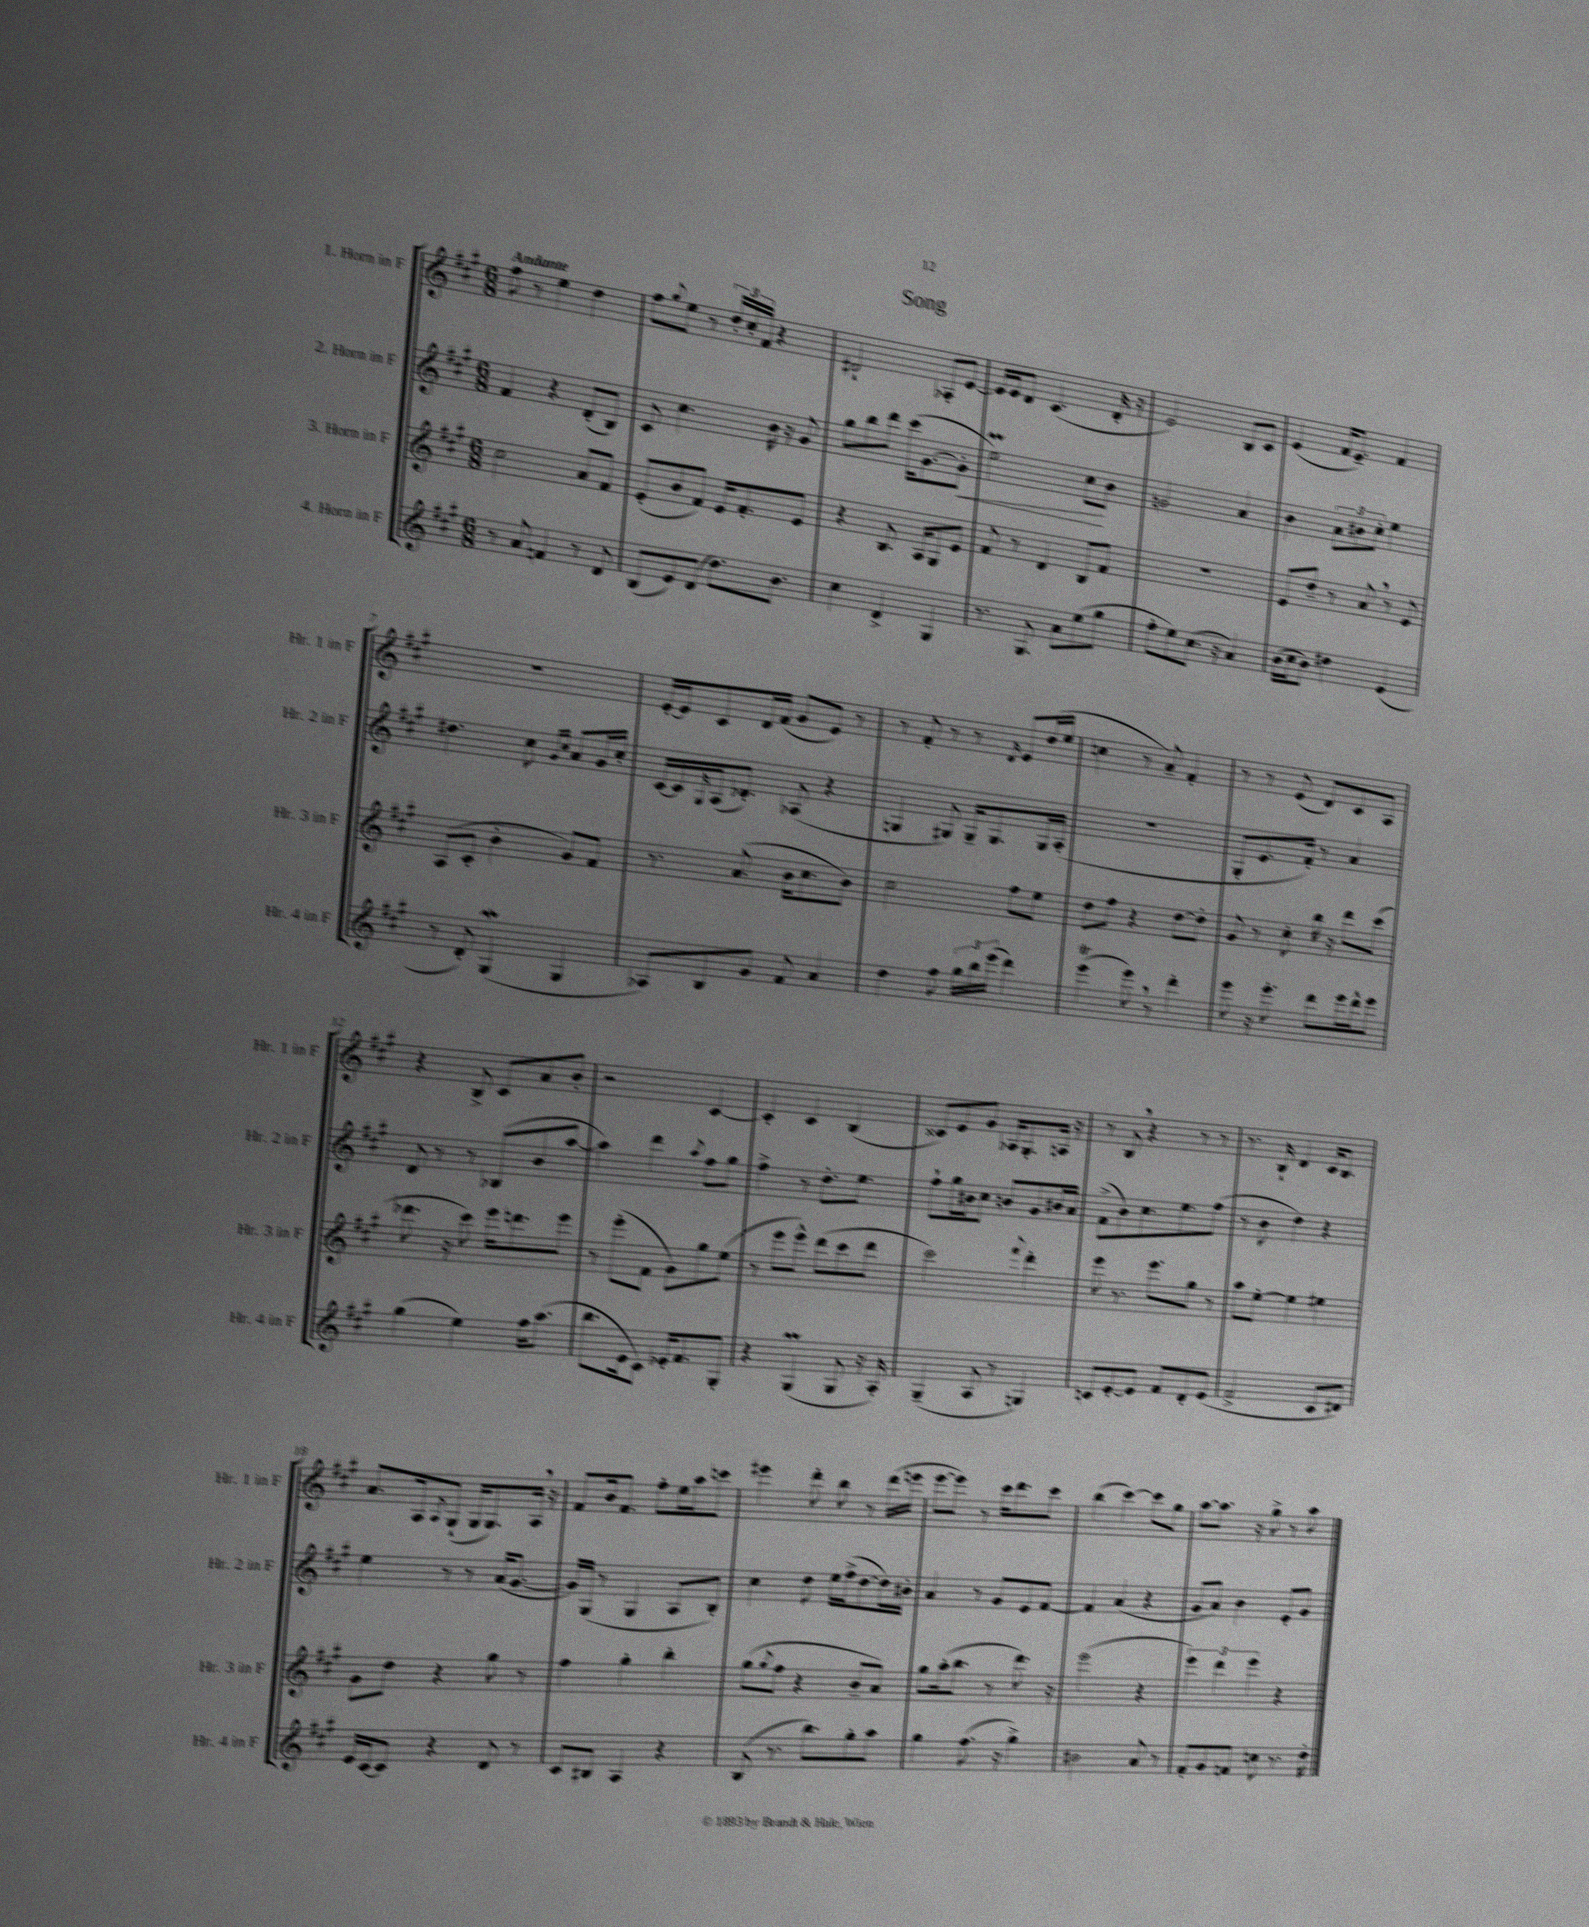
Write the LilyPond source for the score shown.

\header { title = "Song" }
<<
\new StaffGroup <<
\new Staff = "s0" \with { instrumentName = "1. Horn in F" shortInstrumentName = "Hr. 1 in F" } {
    \clef treble \key a \major \numericTimeSignature \time 6/8 \tempo "Andante"
    fis''8 r8 e''4 d''4 |
    fis''8 \appoggiatura { gis''8 } e''8 r8 \tuplet 3/2 { d''16-. cis''16-. fis'16 } r4 |
    dis'2-! aes8-. e'8~ |
    e'16 e'16 d'8 cis'4.( d'16-. r16 |
    e'2) b8 cis'8 |
    e'4( fis'16 e'8.--) fis'4 |
    R2. |
    e'16~-. e'16 cis'8 d'16 fis'16( gis'8 e'8) r8 |
    r8 fis'8-. r8 r8 \grace { d'16 } e'8 d''16( e''16 |
    c''4 r8 a'8--) fis'4-. |
    r8 r8 e'8( d'8) cis'8 a8 |
    r4 b8-> cis'8 a'8 b'8-. |
    r2 cis'4~ |
    cis'4-. cis'4 b4( |
    cisis'8) e'8 gis'8 aes16 gis8.-. a16 r16 |
    r8 b8 \breathe r4 r8 r8 |
    r8. b16-! d'4 cis'16 b8. |
    a'8. a16 \acciaccatura { a8 } gis8-!( gis16 gis8.) a16 \breathe r16 |
    fis'8 b'16 fis'8. fis''8-. e''16 a''16 c'''8 |
    eis'''4 d'''8-. b''8 r8 d'''16( e'''16 |
    e'''8~ e'''8) r8 cis'''16 d'''8. cis'''8 |
    b''4( cis'''4~) cis'''8 gis''8 |
    a''8~ a''8. r16 gis''8-> r8 a''8 \bar "|." |
}
\new Staff = "s1" \with { instrumentName = "2. Horn in F" shortInstrumentName = "Hr. 2 in F" } {
    \clef treble \key a \major \numericTimeSignature \time 6/8
    fis'4 r4 d'8-.( b8) |
    cis'8 cis''4. b'16 r16 gis'8 |
    gis''8 b''8 d'''8 cis'''16( gis'8.~ gis'8-.\< |
    e''2\prall) cis''8\! b'8 |
    g'2 a'4 |
    b'4 \tuplet 3/2 { a'8 bis'8 cis''8-. } e''4 |
    dis''4. cis''8 \grace { gis'16 cis''16 } a'8 gis'16 cis''16-. |
    cis'16~ cis'16 \grace { gis16 } a16( des'8.-.) aes8( r4 |
    g4 gis8) gis16-- gis8. gis16 a16-.( |
    R2. |
    gis8-. e'8. fis'16-.) r8 a'4 |
    d'8 r8 r8 bes8( b'8 a''8~ |
    a''4) d'''4 \acciaccatura { a''8 } fis''8 gis''8 |
    fis''4-> r8 d''8.-. e''8. |
    fis''8-! gis''16 bis'16 cis''8 b'8 gis'8 bis'16 a'16 |
    fis'8->( b'8) cis''8. e''8. fis''8( |
    r8 b'8 d''4) r4 |
    e''4 r8 r8 a'16( gis'8.~ |
    gis'16) gis16( r8 gis4 a8 b8-.) |
    cis''4 d''8 e''16 fis''16->( d''8~ d''16) bis'16-. |
    a'4 r8 gis'8 e'8 fis'8~ |
    fis'4 a'4( r4 |
    gis'8 a'8) b'4 e'8-. gis'8 \bar "|." |
}
\new Staff = "s2" \with { instrumentName = "3. Horn in F" shortInstrumentName = "Hr. 3 in F" } {
    \clef treble \key a \major \numericTimeSignature \time 6/8
    cis''2 a'8 fis'8 |
    e'8-.( b'8 fis'8) e'16 fis'8.-. e'8 |
    r4 b8. a16 gis8 e'8 |
    fis'8 r8 d'4 b8 fis'8 |
    R2. |
    e'8 d''8-- r8 a'8 \breathe r8 e'8 |
    a8( cis'8-. b'4-. gis'8) fis'8 |
    r8. a'8.( b'16 cis''8. b'8) |
    cis''2 fis''8 e''8 |
    d''8 fis''8 r4 d''8~ d''8-. |
    gis'8 r8 cis''8-. b''16 r16 d'''8 cis'''8( |
    des'''8. r16 cis'''8) e'''16 d'''8. e'''8 |
    r8 e'''8-.( fis'8 gis'8) gis''8 e''8( |
    r8 e'''8 e'''8-^) d'''8( cis'''8 d'''8 |
    cis'''2) \appoggiatura { fis'''8 } d'''4-. |
    e'''8 r8. e'''8. gis''8 r8 |
    a''8 e''8~-. e''4 eis''4 |
    gis'8 d''8 r4 gis''8 r8 |
    fis''4 gis''4-. b''4-. |
    gis''8( \acciaccatura { gis''8 } fis''8 r4 b'8-- a'8) |
    gis''8 a''16-.( b''8. r8 d'''8.) r16 |
    e'''2( r4 |
    \tuplet 3/2 { e'''4) d'''4 e'''4 } r4 \bar "|." |
}
\new Staff = "s3" \with { instrumentName = "4. Horn in F" shortInstrumentName = "Hr. 4 in F" } {
    \clef treble \key a \major \numericTimeSignature \time 6/8
    r8 a'8 f'4 r8 d'8 |
    b8( e'8) d'8( d''8.) b'8. |
    cis''4 d'4-> gis4 |
    r8. gis8. a'8 e''8( gis''8 |
    fis''8-. e''8) cis''8.( r16 a'4) |
    b'16( cis''16 b'8) dis''4 e'4( |
    r8 d'8-.) gis4\mordent( gis4 |
    aes8) b8 gis'8 fis'8 a'4 |
    d''4 fis''8 \tuplet 3/2 { gis''16 b''16 e'''16( } d'''4) |
    e'''4\trill( e'''8) \breathe r8 d'''4-. |
    e'''8 r16 e'''8.-. d'''8 e'''16 d'''16-^ e'''8 |
    gis''4( e''4) fis''16 a''8.( |
    b''8. e'16 cis'8) ees'16-. fis'8. gis8-. |
    r4 gis4\prall( gis8 r16 a16-.) |
    gis4--( a8 r8 g4) |
    c'8 e'8~-. e'8 fis'8 d'8-. e'8( |
    fis'2-> cis'8 dis'8) |
    e'16 cis'16~ cis'8 r4 d'8 r8 |
    cis'8 bis8 a4 r4 |
    b8( r8. b''8.) gis''8-. a''8 |
    gis''4 fis''8.( r16 gis''4->) |
    bis'2 a'8 r8 |
    fis'8-. gis'8 f'8 c''8 r8. d''16-. \bar "|." |
}
>>
>>
